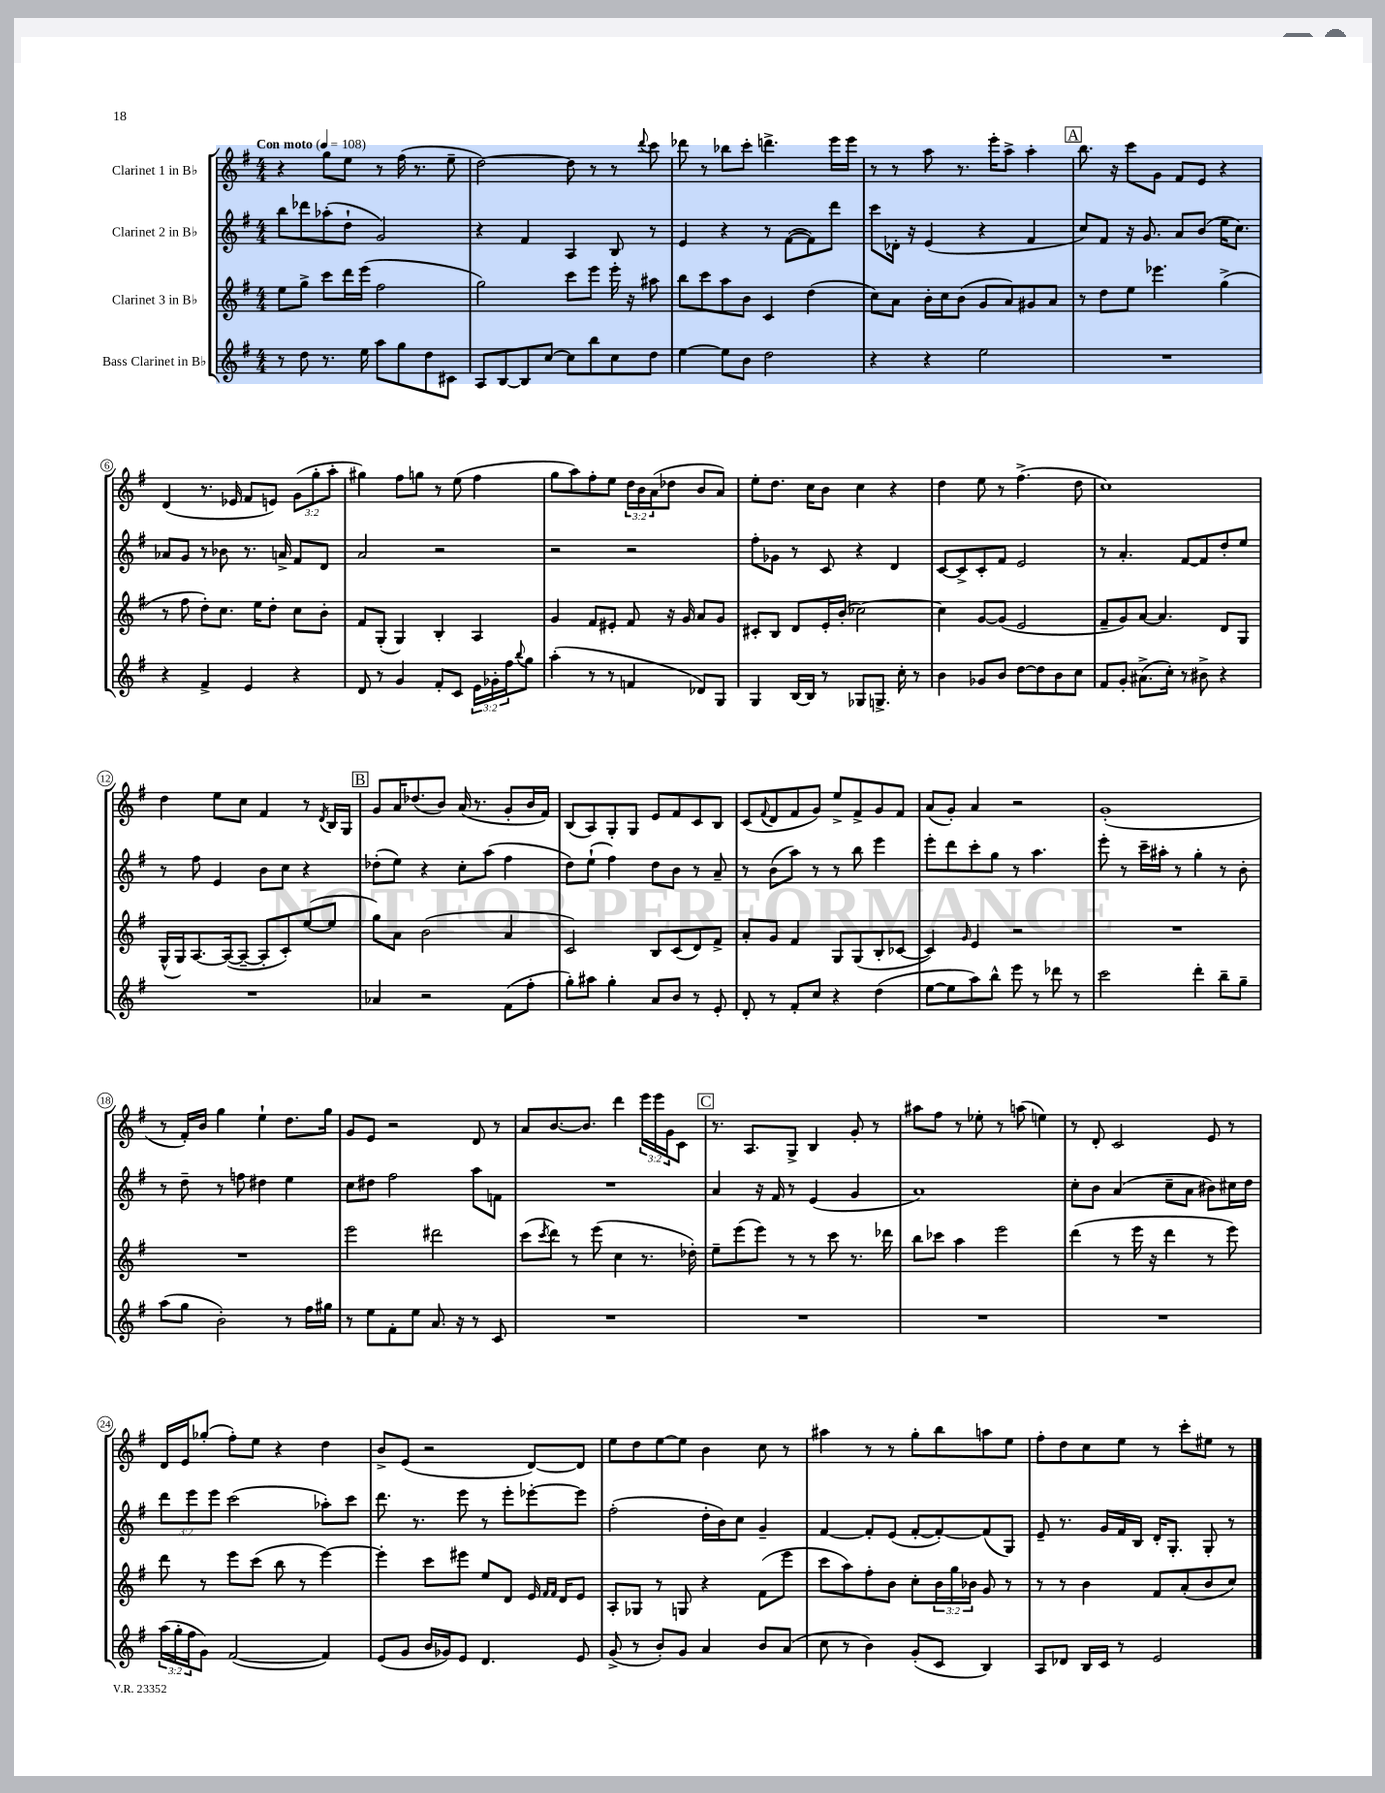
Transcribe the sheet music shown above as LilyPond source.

<<
\new StaffGroup <<
\new Staff = "s0" \with { instrumentName = "Clarinet 1 in Bb" } {
    \clef treble \key g \major \numericTimeSignature \time 4/4 \override Staff.TupletNumber.text = #tuplet-number::calc-fraction-text \tempo "Con moto" 4 = 108
    r4 g''8 e''8 r8 fis''16( r8. e''8-- |
    d''2~) d''8 r8 r8 \appoggiatura { d'''8 } c'''8 |
    des'''8 r8 bes''8 c'''8-. d'''4.-> e'''16 e'''16 |
    r8 r8 a''8 r8. e'''16-. a''8-> a''4-. |
    \mark \markup { \box "A" } b''8. r16 c'''8 g'8 fis'8 e'8 r4 |
    d'4( r8. ees'16 fis'8 e'8) \tuplet 3/2 { g'8( g''8-. a''8-. } |
    gis''4) fis''8 g''8 r8 e''8( fis''4 |
    g''8 a''8) fis''8-. e''8 \tuplet 3/2 { d''16 b'16 a'16( } des''8 b'8 a'8) |
    e''8-. d''8. c''16 b'8 c''4 r4 |
    d''4 e''8 r8 fis''4.->( d''8 |
    c''1) |
    d''4 e''8 c''8 fis'4 r8 \acciaccatura { d'8 } b16 g16 |
    \mark \markup { \box "B" } g'8 a'16 des''8.( b'8) a'16( r8. g'8-. b'16 fis'16) |
    b8( a8) g8-. g8 e'8 fis'8 c'8 b8 |
    c'8( \appoggiatura { fis'8 } d'8 fis'8 g'8) e''8-> fis'8-> g'8 fis'8 |
    a'8( g'8-.) a'4 r2 |
    g'1-.( |
    r8 fis'16-.) b'16 g''4 e''4-! d''8. g''16 |
    g'8 e'8 r2 d'8 r8 |
    a'8 b'8.~ b'8. d'''4 \tuplet 3/2 { e'''16 e'''16 g'16 } c'8 |
    \mark \markup { \box "C" } r8. a8. g8-> b4 g'8-. r8 |
    ais''8 fis''8 r8 ees''8-. r8 a''8( e''4) |
    r8 d'8-. c'2 e'8 r8 |
    d'16 e'16 ges''8-.( fis''8-.) e''8 r4 d''4 |
    b'8-> e'8( r2 d'8~) d'8 |
    e''8 d''8 e''8~ e''8 b'4 c''8 r8 |
    ais''4 r8 r8 g''8-. b''8 a''8 e''8 |
    fis''8-. d''8 c''8 e''8 r8 c'''8-. eis''8 r8 \bar "|." |
}
\new Staff = "s1" \with { instrumentName = "Clarinet 2 in Bb" } {
    \clef treble \key g \major \numericTimeSignature \time 4/4 \override Staff.TupletNumber.text = #tuplet-number::calc-fraction-text
    b''8 des'''8 aes''8-.( d''8-! g'2) |
    r4 fis'4 a4 b8 r8 |
    e'4 r4 r8 fis'8~( fis'8) d'''8 |
    c'''8 des'16-. r16 e'4( r4 fis'4 |
    \mark \markup { \box "A" } c''8) fis'8 r16 g'8. a'8 b'8( e''16 c''8.) |
    aes'8 g'8 r8 bes'8 r8. a'16-> fis'8 d'8 |
    a'2 r2 |
    r2 r2 |
    fis''8-. ges'8 r8 c'8 r4 d'4 |
    c'8~ c'8-> c'8-. fis'8 e'2 |
    r8 a'4.-. fis'8~ fis'8 d''8-. e''8 |
    r8 fis''8 e'4 b'8 c''8 r4 |
    \mark \markup { \box "B" } des''8-.( e''8) r4 c''8-. a''8( fis''4 |
    d''8) e''8-!( fis''4) d''8 b'8 r8 a'8-- |
    r8 b'8( a''8) r8 r8 b''8 e'''4 |
    e'''8-. d'''8 c'''8-. g''8 r8 a''4. |
    e'''8-. r8 c'''16-- ais''16-. r8 g''4-. r8 b'8-. |
    r8 d''8-- r8 f''8 dis''4 e''4 |
    c''8 dis''8 fis''2 a''8 f'8 |
    R1 |
    \mark \markup { \box "C" } a'4 r16 fis'16 r8 e'4( g'4 |
    a'1) |
    c''8-. b'8 a'4( c''8-- a'8 bis'8) cis''16 d''16 |
    \tuplet 3/2 { d'''8 e'''8 e'''8 } c'''2( aes''8-.) c'''8 |
    d'''8. r8. e'''8 r8 e'''8-. ees'''8~-. ees'''8 |
    fis''2-.( d''16-. b'16) c''8 g'4-- |
    fis'4~ fis'8-. e'8( fis'8~-. fis'8~-.) fis'8( g8) |
    e'8-- r8. g'16 fis'16 b16 d'16-. g8.-. g8-. r8 \bar "|." |
}
\new Staff = "s2" \with { instrumentName = "Clarinet 3 in Bb" } {
    \clef treble \key g \major \numericTimeSignature \time 4/4 \override Staff.TupletNumber.text = #tuplet-number::calc-fraction-text
    e''8 g''8-> c'''8 d'''16 e'''16( fis''2 |
    g''2) c'''8 e'''8 e'''16-. r16 ais''8 |
    b''8 c'''8 a''8 b'8 c'4 d''4( |
    c''8) a'8 b'16-. c''16 b'8( g'8 a'8) gis'8 a'8 |
    \mark \markup { \box "A" } r8 d''8 e''8 ees'''4. g''4->( |
    r8 fis''8 d''8-.) c''8. e''16 d''8-. c''8 b'8-. |
    fis'8 g8-.( g4) b4-. a4 |
    g'4 fis'8 eis'8-. fis'8 r16 g'16 a'8 g'8 |
    cis'8-. b8 d'8 e'16-. b'16-.( ces''2~) |
    ces''4 g'8~ g'8( e'2 |
    fis'8-- g'8) a'8~ a'4. d'8 g8 |
    g16-^( g16) a8.~ a16~( a8~-- a8-. c'8-.) e''8~( e''8 |
    \mark \markup { \box "B" } g''8) a'8 b'2( a'4 |
    c'2) b8 c'8( d'8) fis'8-> |
    a'8-. g'8 fis'4 g8 g8( b8-. ces'8~ |
    ces'4) \grace { g'16 } e'4 r2 |
    R1 |
    R1 |
    e'''2 dis'''2 |
    c'''8( \acciaccatura { c'''8 } d'''8) r8 e'''8( c''4 r8. des''16-.) |
    \mark \markup { \box "C" } e''8-- e'''8( e'''8) r8 r8 c'''8 r8. des'''16 |
    b''8 ces'''8 a''4 e'''2 |
    d'''4( r8 e'''16 r16 d'''4 r8 e'''8) |
    d'''8 r8 e'''8 c'''8( b''8 r8 e'''4~) |
    e'''4-. c'''8 eis'''8 e''8 d'8 e'16 \grace { fis'16 fis'16 } d'16 e'8 |
    a8-. ges8 r8 g8 r4 fis'8( e'''8 |
    c'''8 a''8) fis''8-. b'8 c''8-. \tuplet 3/2 { b'16 g''16 bes'16 } g'8 r8 |
    r8 r8 b'4 fis'8 a'8-.( b'8 c''8) \bar "|." |
}
\new Staff = "s3" \with { instrumentName = "Bass Clarinet in Bb" } {
    \clef treble \key g \major \numericTimeSignature \time 4/4 \override Staff.TupletNumber.text = #tuplet-number::calc-fraction-text
    r8 d''8 r8. e''16 a''8 g''8 d''8 cis'8 |
    a8 b8~ b8 c''8~ c''8 b''8 c''8 d''8 |
    e''4~ e''8 b'8 d''2 |
    r4 r4 e''2 |
    \mark \markup { \box "A" } R1 |
    r4 fis'4-> e'4 r4 |
    d'8 r8 g'4 fis'8-. c'8 \tuplet 3/2 { e'16 ges'16-. fis''16 } \appoggiatura { b''8 } g''8 |
    a''4-.( r8 r8 f'4 des'8) g8 |
    g4 b16~ b16 r8 ges8 g8.-> c''16-. r8 |
    b'4 ges'8 b'8 d''8~ d''8 b'8 c''8 |
    fis'8 g'8-. ais'8.->( c''16-.) r8 bis'8-> r4 |
    R1 |
    \mark \markup { \box "B" } aes'4 r2 fis'8( fis''8-. |
    g''8-.) ais''8 g''4-. a'8 b'8 r8 e'8-. |
    d'8-. r8 fis'8-. c''8 r4 d''4( |
    e''8~ e''8 a''8) b''8-^ e'''8 r8 des'''8 r8 |
    c'''2 d'''4-. b''8-- g''8-- |
    a''8( g''8 b'2-.) r8 fis''16 gis''16 |
    r8 e''8 fis'8-. e''8 a'8. r16 r8 c'8 |
    R1 |
    \mark \markup { \box "C" } R1 |
    R1 |
    R1 |
    \tuplet 3/2 { a''16( g''16-. fis''16 } g'8) fis'2~( fis'4) |
    e'8( g'8 b'16 ges'16) e'8 d'4. e'8 |
    g'8->( r8 b'8-.) g'8 a'4 b'8 a'8( |
    c''8 r8 b'4) g'8-.( c'8 b4) |
    a8 des'8 b16 c'16 r8 e'2 \bar "|." |
}
>>
>>
\layout { \context { \Score \override BarNumber.stencil = #(make-stencil-circler 0.1 0.3 ly:text-interface::print) } }
